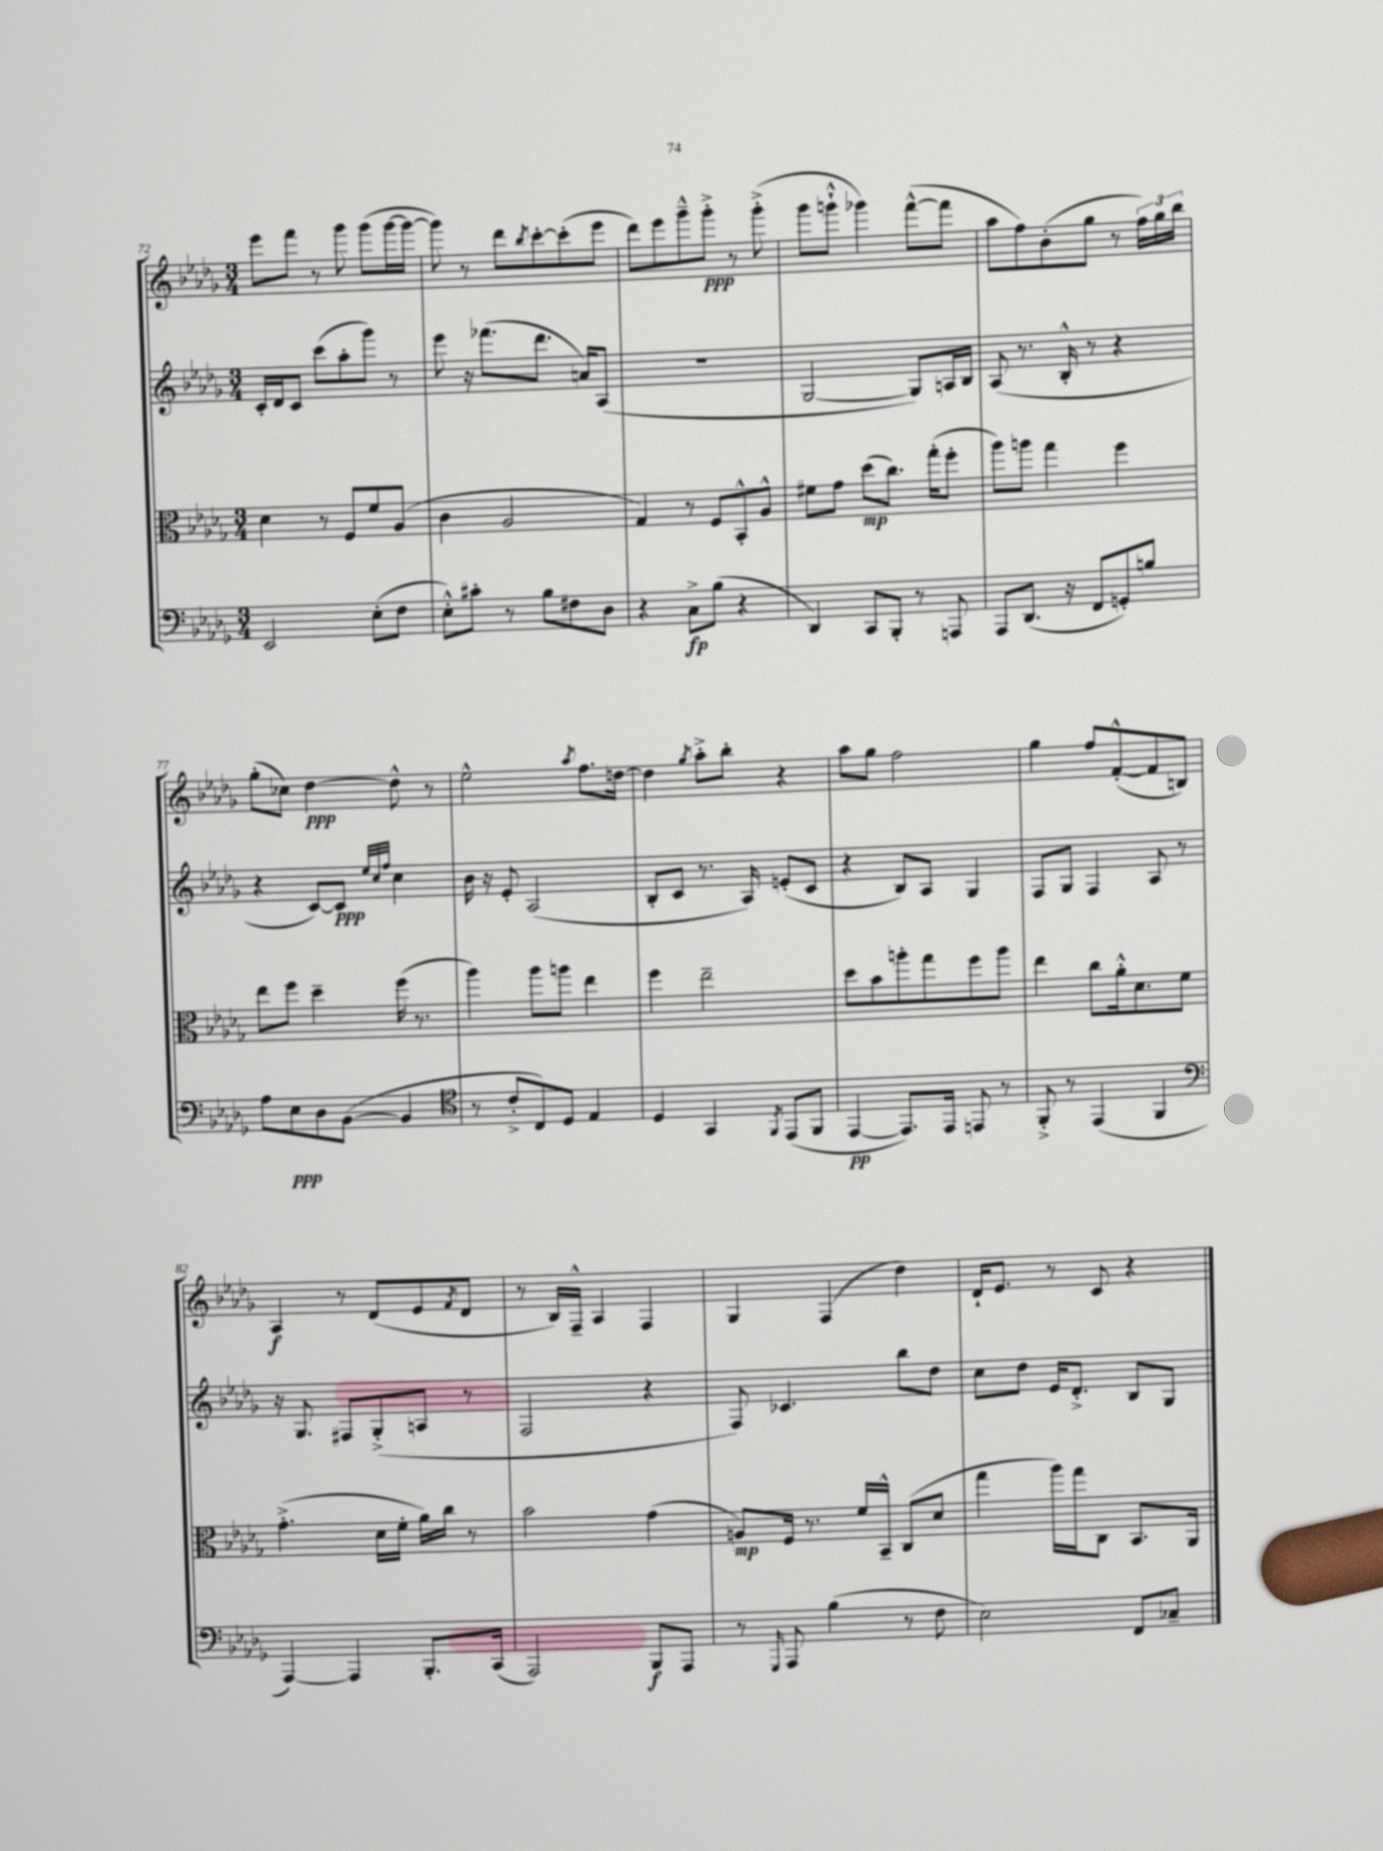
<<
\new StaffGroup <<
\new Staff = "s0" {
    \clef treble \key des \major \numericTimeSignature \time 3/4
    ees'''8 f'''8 r8 ges'''8 ges'''8( ges'''16~ ges'''16~ |
    ges'''8) r8 des'''8 \acciaccatura { bes''8 } c'''8~-. c'''8-.( ees'''8 |
    des'''8) ees'''8 ges'''8---^ ges'''8-.->\ppp r8 ges'''8-.->( |
    ges'''8 g'''8-!-^ ges'''4) f'''8~-^( f'''8 |
    aes''8 f''8) bes'8-.( ges''8 r8 \tuplet 3/2 { f''16) ges''16 bes''16 } |
    ges''8-.( ces''8) des''4~\ppp des''8-^ r8 |
    ees''2-^ \acciaccatura { aes''8 } f''8. d''16~ |
    d''4 \acciaccatura { ges''8 } aes''8-.-> bes''8-. r4 |
    aes''8 ges''8 f''2 |
    ges''4 f''8 f'8~-.-^( f'8 b8) |
    aes4\f r8 des'8( ees'8 \acciaccatura { f'8 } des'8 |
    r8 bes16) f16---^ aes4 f4 |
    ges4 f4( des''4) |
    des'16-! ees'8. r8 c'8 r4 \bar "|." |
}
\new Staff = "s1" {
    \clef treble \key des \major \numericTimeSignature \time 3/4
    c'16-. des'16 c'8 c'''8( aes''8-. ges'''8) r8 |
    ees'''8 r16 fes'''8.( des'''8. a'16) aes8( |
    R2. |
    ges2~ ges8) a16 bes16 |
    aes8( r8. bes16-.-^ r8 r4 |
    r4 c'8~) c'8\ppp \grace { ees''32 c''32 f''32 } c''4 |
    bes'16 r16 ees'8-. aes2( |
    bes8-. c'8 r8. aes16) e'8-.( c'8 |
    r4 bes8) aes8 ges4 |
    f8 ges8 f4 aes8 r8 |
    r16 ges8. fis8 ges8-.->( a8 r8 |
    f2 r4 |
    f8) ces'4. bes''8 des''8 |
    c''8 des''8 ees'16 des'8.-.-> bes8 ges8 \bar "|." |
}
\new Staff = "s2" {
    \clef alto \key des \major \numericTimeSignature \time 3/4
    des'4 r8 f8 f'8 aes8( |
    c'4 aes2 |
    ges4) r8 f8 bes,8-.-^ aes8-^ |
    fis'8 ges'8 des''8\mp( c''8.) ges''16-.( f''8-. |
    aes''8) a''8 ges''4 f''4 |
    ees''8 f''8 des''4-- f''16( r8. |
    aes''4) aes''8 a''8 ees''4 |
    f''4 ees''2-- |
    des''8 bes'8 a''8-. ges''8 f''8 a''8 |
    ees''4 c''8 aes'16-.-^ des'8. f'8 |
    ges'4.-.->( des'16 f'16-. aes'16) c''16 r8 |
    bes'2 ges'4( |
    a8\mp) f16 r8. f'16 bes,16---^ c8( des'8 |
    ges''4 aes''16) ges''16 c8 bes,8. aes,16 \bar "|." |
}
\new Staff = "s3" {
    \clef bass \key des \major \numericTimeSignature \time 3/4
    ees,2 ees8-.( f8 |
    ees8-.-^) cis'8-. r8 bes8 fis8 des8 |
    r4 c8->\fp bes8( r4 |
    des,4) c,8 bes,,8-. r8 a,,8 |
    aes,,8 des,8.( r16 f,8 g,8-.) b8 |
    aes8 ees8\ppp des8 bes,8~( bes,4 |
    \clef tenor r8 c'8-.-> c8) des8 ees4 |
    des4 ges,4 \acciaccatura { f,8 } ees,8( f,8 |
    ees,4~\pp ees,8.) ees,16 e,8 r8 |
    f,8-.-> r8 ees,4( f,4 |
    \clef bass aes,,4~) aes,,4 bes,,8.-. c,16( |
    aes,,2) bes,,8\f aes,,8 |
    r8 \grace { ges,,16 } aes,,8 bes4( r8 f8 |
    ees2) f,8 ces8-- \bar "|." |
}
>>
>>
\layout { \context { \Score currentBarNumber = #72 } }
